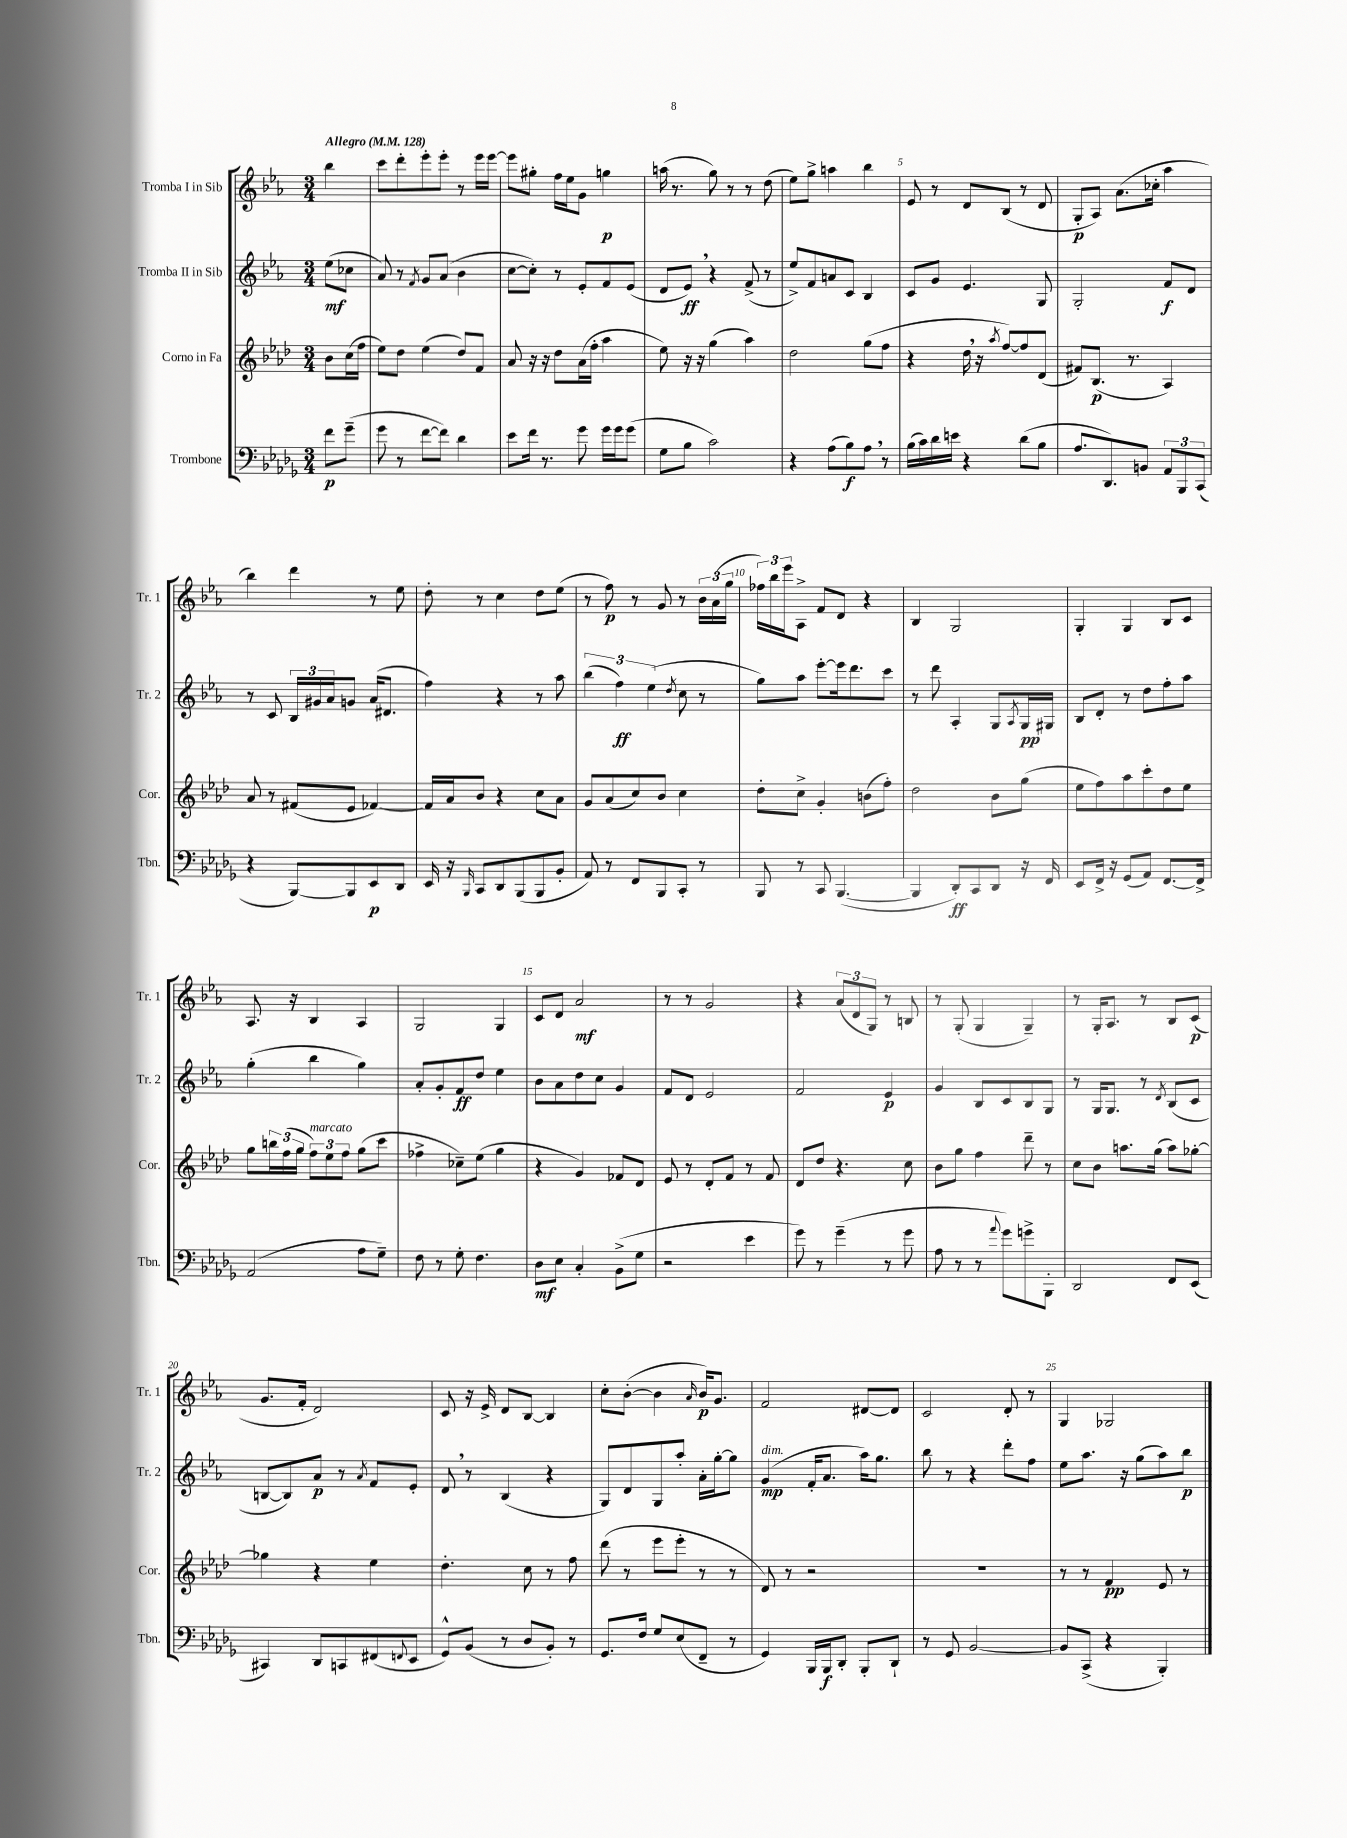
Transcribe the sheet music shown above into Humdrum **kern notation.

**kern	**dynam	**kern	**dynam	**kern	**dynam	**kern	**dynam
*part4	*part4	*part3	*part3	*part2	*part2	*part1	*part1
*staff4	*staff4	*staff3	*staff3	*staff2	*staff2	*staff1	*staff1
*I"Trombone	*	*I"Corno in Fa	*	*I"Tromba II in Sib	*	*I"Tromba I in Sib	*
*I'Tbn.	*	*I'Cor.	*	*I'Tr. 2	*	*I'Tr. 1	*
*clefF4	*	*clefG2	*	*clefG2	*	*clefG2	*
*k[b-e-a-d-g-]	*	*k[b-e-a-d-]	*	*k[b-e-a-]	*	*k[b-e-a-]	*
*M3/4	*	*M3/4	*	*M3/4	*	*M3/4	*
*MM128	*	*MM128	*	*MM128	*	*MM128	*
=	=	=	=	=	=	=	=
!	!	!	!	!	!	!LO:TX:a:B:t=Allegro	!
8f\L	p	8b-\L	.	(8ee-\L	mf	4bb-\	.
(8g-~\J	.	(16cc\L	.	8cc-X\J	.	.	.
.	.	16ff\JJ	.	.	.	.	.
=1	=1	=1	=1	=1	=1	=1	=1
8g-\	.	8ee-\L)	.	8a-/)	.	8ccc\L	.
8r	.	8dd-\J	.	8r	.	8ddd'\	.
.	.	.	.	8qf/	.	.	.
[8f\L	.	(4ee-\	.	8g/L	.	8eee-'\	.
8f\J])	.	.	.	(8a-/J	.	8eee-'\J	.
4d-\	.	8dd-/L)	.	4b-\	.	8r	.
.	.	8f/J	.	.	.	16eee-\LL	.
.	.	.	.	.	.	[16eee-\JJ	.
=2	=2	=2	=2	=2	=2	=2	=2
8e-\L	.	8a-/	.	[8cc\L	.	8eee-\L]	.
16f\Jk	.	16r	.	8cc'\J])	.	8gg#X'\J	.
8.r	.	16r	.	.	.	.	.
.	.	8dd-\L	.	8r	.	16ff\LL	.
.	.	.	.	.	.	16ee-\J	.
8g-\	.	(16a-\L	.	8e-'/L	.	8g\J	.
.	.	16ff'\JJ	.	.	.	.	.
16g-\LL	.	4aa-\	.	8f/	.	4ggn\	p
16g-\J	.	.	.	.	.	.	.
(8g-\J	.	.	.	(8e-/J	.	.	.
=3	=3	=3	=3	=3	=3	=3	=3
8G-\L	.	8ee-\)	.	8d/L	.	(16aan\	.
.	.	.	.	.	.	8.r	.
8B-\J	.	16r	.	8e-,/J)	ff	.	.
.	.	16r	.	.	.	.	.
2c\)	.	(4gg\	.	4r	.	8gg\)	.
.	.	.	.	.	.	8r	.
.	.	4aa-\)	.	(8f^/	.	8r	.
.	.	.	.	8r	.	(8dd\	.
=4	=4	=4	=4	=4	=4	=4	=4
4r	.	2dd-\	.	8ee-^/L)	.	8ee-\L)	.
.	.	.	.	8f/	.	8gg^\J	.
(8A-\L	.	.	.	8an/	.	4aan\	.
8B-\)	f	.	.	8c/J	.	.	.
8A-,\J	.	(8gg\L	.	4B-/	.	4bb-\	.
8r	.	8ff\J	.	.	.	.	.
=5	=5	=5	=5	=5	=5	=5	=5
(16B-\LL	.	4r	.	8c/L	.	8e-/	.
16c\)	.	.	.	.	.	.	.
16d-\	.	.	.	8g/J	.	8r	.
16en\JJ	.	.	.	.	.	.	.
4r	.	16dd-,\	.	4.e-/	.	8d/L	.
.	.	16r	.	.	.	.	.
.	.	8qaa-/	.	.	.	.	.
.	.	[8ff/L)	.	.	.	(8B-/J	.
(8d-\L	.	8ff/]	.	.	.	8r	.
8B-\J	.	(8d-/J	.	8G/	.	8d/	.
=6	=6	=6	=6	=6	=6	=6	=6
8.A-/L	.	8f#X/L)	.	2G'/	.	8G'/L	p
.	.	(8.B-/J	p	.	.	8A-/J)	.
8.DD-/)	.	.	.	.	.	.	.
.	.	.	.	.	.	(8.a-\L	.
.	.	8.r	.	.	.	.	.
8BBn/J	.	.	.	.	.	.	.
.	.	.	.	.	.	16cc-X'\Jk	.
12AA-/L	.	4A-/)	.	8f/L	f	4aa-\	.
12BBB-/	.	.	.	.	.	.	.
.	.	.	.	8d/J	.	.	.
(12CC/J	.	.	.	.	.	.	.
!!LO:LB:g=z
=7	=7	=7	=7	=7	=7	=7	=7
4r	.	8a-/	.	8r	.	4bb-\)	.
.	.	8r	.	8c/	.	.	.
[8BBB-/L)	.	(8f#X/L	.	24B-/LL	.	4ddd\	.
.	.	.	.	24g#X/	.	.	.
.	.	.	.	24a-/J	.	.	.
8BBB-/]	.	8e-/J	.	8gn/J	.	.	.
8EE-/	p	[4f-X/)	.	(16a-/KL	.	8r	.
.	.	.	.	8.d#X/J	.	.	.
8DD-/J	.	.	.	.	.	8ee-\	.
=8	=8	=8	=8	=8	=8	=8	=8
16EE-/	.	16f-/LL]	.	4ff\)	.	8dd'\	.
16r	.	16a-/J	.	.	.	.	.
16qqBBB-/	.	.	.	.	.	.	.
8CC/L	.	8b-/J	.	.	.	8r	.
8DD-/	.	4r	.	4r	.	4cc\	.
(8BBB-/	.	.	.	.	.	.	.
8BBB-/	.	8cc\L	.	8r	.	8dd\L	.
8BB-'/J	.	8a-\J	.	8aa-\	.	(8ee-\J	.
=9	=9	=9	=9	=9	=9	=9	=9
8AA-/)	.	8g/L	.	(6bb-\	.	8r	.
8r	.	(8a-/	.	.	.	8ff\)	p
.	.	.	.	6ff\)	ff	.	.
8FF/L	.	8cc/)	.	.	.	8r	.
.	.	.	.	(6ee-\	.	.	.
8BBB-/	.	8b-/J	.	.	.	8g/	.
.	.	.	.	8qdd/	.	.	.
8CC'/J	.	4cc\	.	8cc\	.	8r	.
8r	.	.	.	8r	.	24b-\LL	.
.	.	.	.	.	.	(24a-\	.
.	.	.	.	.	.	24gg\JJ	.
=10	=10	=10	=10	=10	=10	=10	=10
8BBB-/	.	8dd-'\L	.	8gg\L)	.	24ff-X\LL)	.
.	.	.	.	.	.	24bb-\	.
.	.	.	.	.	.	24eee-\J	.
8r	.	8cc^\J	.	8aa-\J	.	8A-^\J	.
8CC/	.	4g'/	.	[8eee-'\L	.	8f/L	.
([4.BBB-/	.	.	.	16eee-\k]	.	8d/J	.
.	.	.	.	8.ddd\	.	.	.
.	.	(8bn\L	.	.	.	4r	.
.	.	8ff'\J)	.	8ccc\J	.	.	.
=11	=11	=11	=11	=11	=11	=11	=11
4BBB-/]	.	2dd-\	.	8r	.	4B-/	.
.	.	.	.	8ddd\	.	.	.
8DD-'/L)	ff	.	.	4A-'/	.	2G/	.
8CC/	.	.	.	.	.	.	.
8DD-/J	.	8b-\L	.	8G/L	.	.	.
.	.	.	.	8qA-/	.	.	.
16r	.	(8gg\J	.	16G/L	pp	.	.
16FF/	.	.	.	16G#X/JJ	.	.	.
=12	=12	=12	=12	=12	=12	=12	=12
8EE-/L	.	8ee-\L	.	8B-/L	.	4G'/	.
16FF^/Jk	.	8ff\)	.	8d'/J	.	.	.
16r	.	.	.	.	.	.	.
(8GG-/L	.	8aa-\	.	8r	.	4G/	.
8AA-/J)	.	8ccc'\	.	8dd\L	.	.	.
[8.FF/L	.	8dd-\	.	8ff'\	.	8B-/L	.
.	.	8ee-\J	.	8aa-\J	.	8c/J	.
16FF^/Jk]	.	.	.	.	.	.	.
!!LO:LB:g=z
=13	=13	=13	=13	=13	=13	=13	=13
(2AA-/	.	8gg\L	.	(4gg'\	.	8.A-/	.
.	.	24bbn\L	.	.	.	.	.
.	.	(24ff\	.	.	.	.	.
.	.	.	.	.	.	16r	.
.	.	24gg\JJ	.	.	.	.	.
!	!	!LO:TX:a:i:t=marcato	!	!	!	!	!
.	.	12ff\L)	.	4bb-\	.	4B-/	.
.	.	12ee-\	.	.	.	.	.
.	.	12ff\J	.	.	.	.	.
8A-\L	.	(8gg\L	.	4gg\)	.	4A-/	.
8G-~\J)	.	8ccc\J	.	.	.	.	.
=14	=14	=14	=14	=14	=14	=14	=14
8F\	.	4ff-X^\	.	8a-'/L	.	2G/	.
8r	.	.	.	8g'/	.	.	.
8G-'\	.	8cc-X~\L)	.	8f/	ff	.	.
4.F\	.	(8ee-\J	.	8dd/J	.	.	.
.	.	4gg\	.	4ee-\	.	4G/	.
=15	=15	=15	=15	=15	=15	=15	=15
8D-\L	mf	4r	.	8b-\L	.	8c/L	.
8E-\J	.	.	.	8a-\	.	8d/J	.
4C'/	.	4g/)	.	8dd\	.	2a-/	mf
.	.	.	.	8cc\J	.	.	.
(8BB-^\L	.	8f-X/L	.	4g/	.	.	.
8G-\J	.	8d-/J	.	.	.	.	.
=16	=16	=16	=16	=16	=16	=16	=16
2r	.	8e-/	.	8f/L	.	8r	.
.	.	8r	.	8d/J	.	8r	.
.	.	8d-'/L	.	2e-/	.	2g/	.
.	.	8f/J	.	.	.	.	.
4e-\	.	8r	.	.	.	.	.
.	.	8f/	.	.	.	.	.
=17	=17	=17	=17	=17	=17	=17	=17
8g-\)	.	8d-/L	.	2f/	.	4r	.
8r	.	8dd-/J	.	.	.	.	.
(4g-~\	.	4.r	.	.	.	(12a-/L	.
.	.	.	.	.	.	12d/	.
.	.	.	.	.	.	12G/J)	.
8r	.	.	.	4e-/	p	8r	.
8g-\	.	8cc\	.	.	.	8Bn/	.
=18	=18	=18	=18	=18	=18	=18	=18
8A-\	.	8b-\L	.	4g/	.	8r	.
8r	.	8gg\J	.	.	.	(8G'/	.
8r	.	4ff\	.	8B-/L	.	4G/	.
8qqa-/	.	.	.	.	.	.	.
8g-\L)	.	.	.	8c/	.	.	.
8gn^\	.	8ddd-~\	.	8B-/	.	4G~/)	.
8BBB-'\J	.	8r	.	8G/J	.	.	.
=19	=19	=19	=19	=19	=19	=19	=19
2DD-/	.	8cc\L	.	8r	.	8r	.
.	.	8b-\J	.	16G/KL	.	16G'/KL	.
.	.	.	.	8.G/J	.	8.A-/J	.
.	.	8.aan\L	.	.	.	.	.
.	.	.	.	8r	.	8r	.
.	.	(16gg\Jk	.	.	.	.	.
.	.	.	.	8qd/	.	.	.
8FF/L	.	8aa\L)	.	(8B-/L	.	8B-/L	.
(8EE-/J	.	[8gg-X'\J	.	8c/J	.	(8c/J	p
!!LO:LB:g=z
=20	=20	=20	=20	=20	=20	=20	=20
4CC#X/)	.	4gg-X\]	.	[8Bn/L	.	8.g/L	.
.	.	.	.	8B/])	.	.	.
.	.	.	.	.	.	16f'/Jk	.
8DD-/L	.	4r	.	8a-/J	p	2d/)	.
8CCn/	.	.	.	8r	.	.	.
.	.	.	.	8qa-/	.	.	.
(8FF#X/	.	4ee-\	.	8f/L	.	.	.
8qqFFn/	.	.	.	.	.	.	.
8EE-/J	.	.	.	8e-'/J	.	.	.
=21	=21	=21	=21	=21	=21	=21	=21
8GG-^^/L)	.	4.dd-'\	.	8d,/	.	8c/	.
(8BB-/J	.	.	.	8r	.	16r	.
.	.	.	.	.	.	16e-^/	.
8r	.	.	.	(4B-/	.	8d/L	.
8D-/L	.	8cc\	.	.	.	[8B-/J	.
8BB-'/J)	.	8r	.	4r	.	4B-/]	.
8r	.	8ff\	.	.	.	.	.
=22	=22	=22	=22	=22	=22	=22	=22
8.GG-/L	.	(8ddd-\	.	8G/L)	.	8cc'\L	.
.	.	8r	.	8d/	.	([8b-'\J	.
16F/Jk	.	.	.	.	.	.	.
8G-/L	.	8eee-\L	.	8G/	.	4b-\]	.
(8E-/	.	8eee-'\J	.	8aa-'/J	.	.	.
.	.	.	.	.	.	16qqa-/	.
8FF~/J	.	8r	.	16a-'\LL	.	16b-/KL)	p
.	.	.	.	[16gg'\J	.	8.g/J	.
8r	.	8r	.	8gg\J]	.	.	.
=23	=23	=23	=23	=23	=23	=23	=23
!	!	!	!	!LO:TX:a:i:t=dim.	!	!	!
4GG-/)	.	8d-/)	.	(4g/	mp	2f/	.
.	.	8r	.	.	.	.	.
16BBB-/LL	.	2r	.	16f'/KL	.	.	.
16BBB-/J	f	.	.	8.a-/J	.	.	.
8DD-'/J	.	.	.	.	.	.	.
8BBB-'/L	.	.	.	16aa-\KL)	.	[8d#X/L	.
.	.	.	.	8.gg\J	.	.	.
8DD-`/J	.	.	.	.	.	8d#/J]	.
=24	=24	=24	=24	=24	=24	=24	=24
8r	.	2.r	.	8bb-\	.	2c/	.
8GG-/	.	.	.	8r	.	.	.
[2BB-/	.	.	.	4r	.	.	.
.	.	.	.	8ddd'\L	.	8d'/	.
.	.	.	.	8ff\J	.	8r	.
=25	=25	=25	=25	=25	=25	=25	=25
8BB-/L]	.	8r	.	8ee-\L	.	4G/	.
(8CC^/J	.	8r	.	8.aa-\J	.	.	.
4r	.	4f/	pp	.	.	2G-X/	.
.	.	.	.	16r	.	.	.
.	.	.	.	(8gg\L	.	.	.
4BBB-'/)	.	8e-/	.	8aa-\)	.	.	.
.	.	8r	.	8bb-\J	p	.	.
==	==	==	==	==	==	==	==
*-	*-	*-	*-	*-	*-	*-	*-
